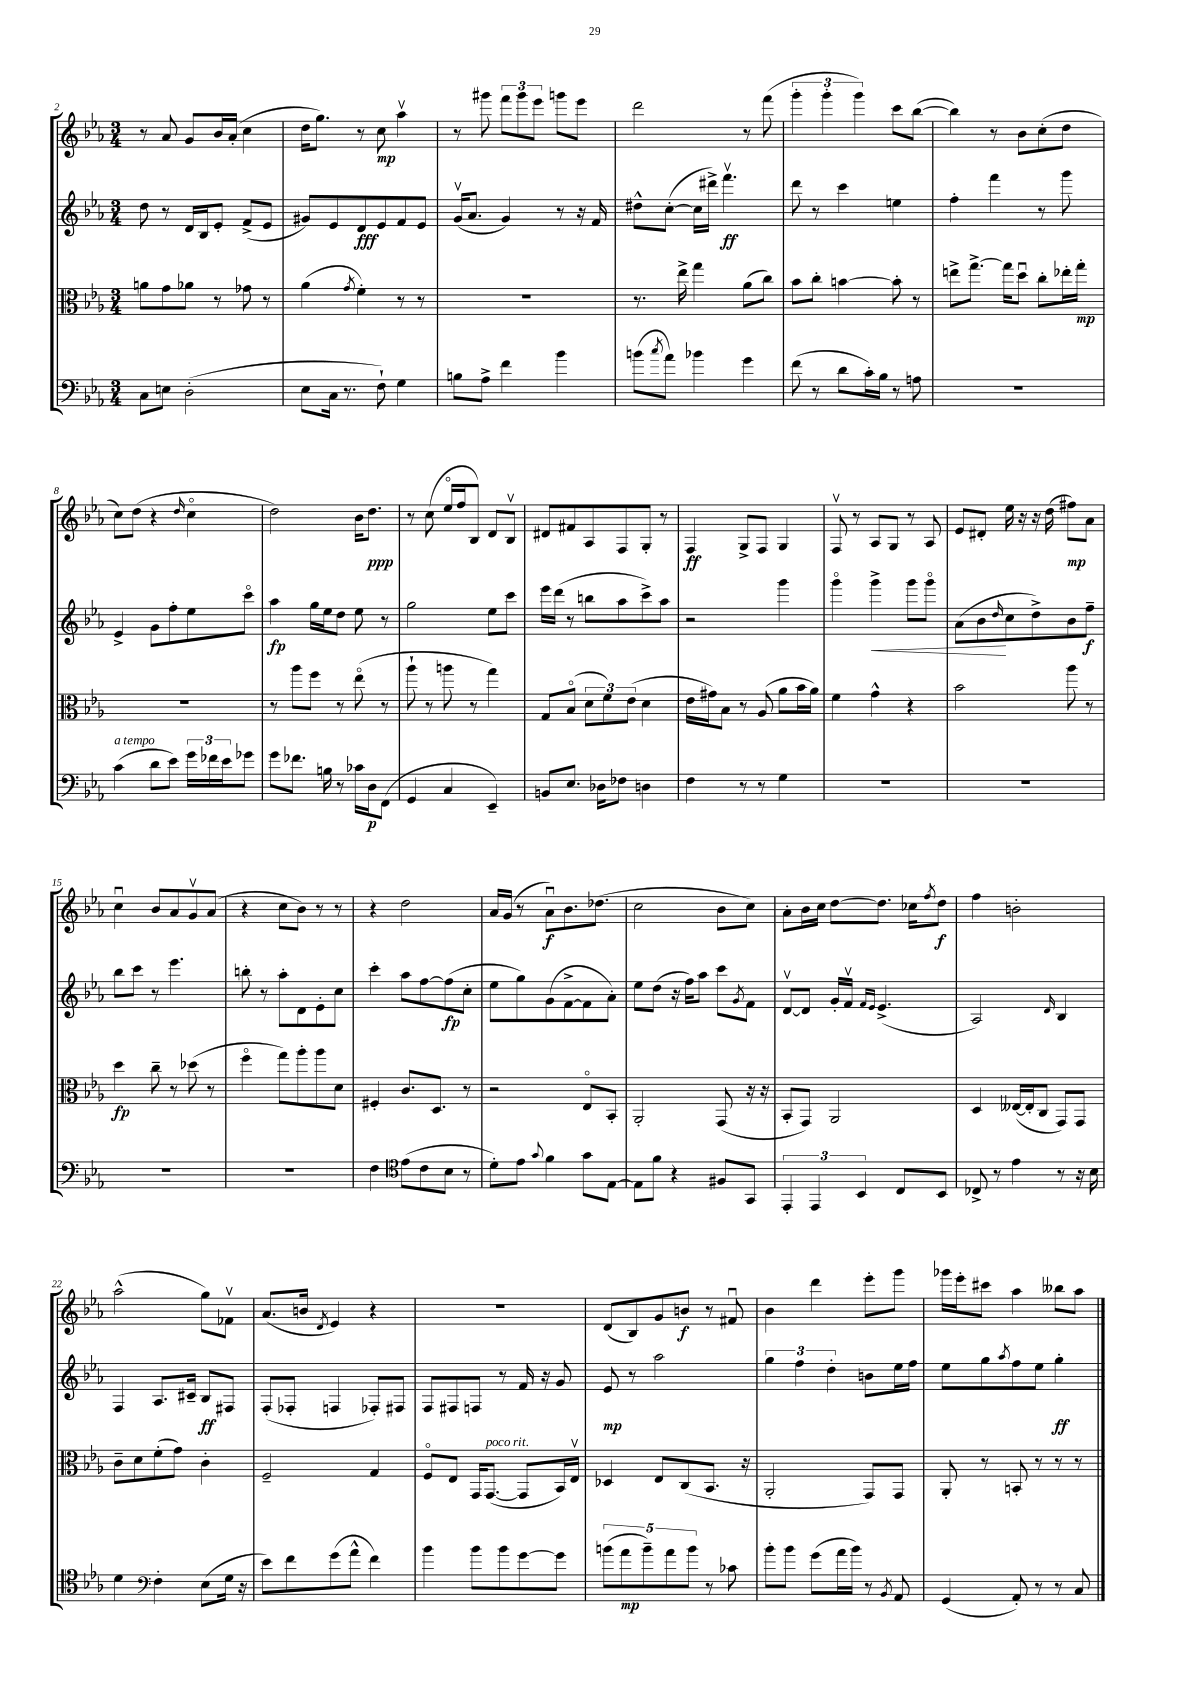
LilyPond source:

<<
\new StaffGroup <<
\new Staff = "s0" {
    \clef treble \key ees \major \numericTimeSignature \time 3/4
    r8 aes'8 g'8 bes'16 aes'16-.( c''4 |
    d''16 g''8.) r8 c''8\mp aes''4\upbow |
    r8 gis'''8 \tuplet 3/2 { f'''8 gis'''8 ees'''8 } g'''8 ees'''8 |
    d'''2 r8 f'''8( |
    \tuplet 3/2 { g'''4-. g'''4-. g'''4) } c'''8 bes''8~( |
    bes''4) r8 bes'8 c''8-.( d''8 |
    c''8) d''8( r4 \grace { d''16 } c''4\flageolet |
    d''2) bes'16 d''8.\ppp |
    r8 c''8( ees''16\flageolet f''16 bes8) d'8 bes8\upbow |
    dis'8 fis'8 aes8 f8 g8-. r8 |
    f4\ff g8-> f8 g4 |
    f8\upbow r8 aes8 g8 r8 aes8 |
    ees'8 dis'8-. ees''16 r16 r16 d''16( fis''8\mp) aes'8 |
    c''4\downbow bes'8 aes'8 g'8\upbow aes'8( |
    r4 c''8 bes'8) r8 r8 |
    r4 d''2 |
    aes'16 g'16( r8 aes'8\downbow\f) bes'8. des''8.( |
    c''2 bes'8 c''8) |
    aes'8-. bes'16 c''16 d''8~ d''8. ces''16 \acciaccatura { f''8 } d''8\f |
    f''4 b'2-. |
    aes''2-^( g''8) fes'8\upbow |
    aes'8.( b'16 \acciaccatura { d'8 } ees'4) r4 |
    R2. |
    d'8( bes8) g'8 b'8\f r8 fis'8\downbow |
    bes'4 d'''4 ees'''8-. g'''8 |
    ges'''16 ees'''16-. cis'''8 aes''4 beses''8 aes''8 \bar "|." |
}
\new Staff = "s1" {
    \clef treble \key ees \major \numericTimeSignature \time 3/4
    d''8 r8 d'16 bes16 ees'8-. f'8->( ees'8 |
    gis'8) ees'8 d'8\fff ees'8 f'8 ees'8 |
    g'16\upbow( aes'8. g'4) r8 r16 f'16 |
    dis''8-^ c''8~-.( c''16 dis'''16->) f'''4.\upbow\ff |
    d'''8 r8 c'''4 e''4 |
    f''4-. f'''4 r8 g'''8 |
    ees'4-> g'8 f''8-. ees''8 c'''8\flageolet |
    aes''4\fp g''16 ees''16 d''8 ees''8 r8 |
    g''2 ees''8 c'''8 |
    ees'''16 d'''16( r8 b''8 aes''8 c'''8->) aes''8 |
    r2 g'''4 |
    g'''4\flageolet g'''4->\< g'''8 g'''8\flageolet |
    aes'8( bes'8\! \grace { d''16 } c''8 d''8->) bes'8 f''8--\f |
    bes''8 c'''8 r8 ees'''4. |
    b''8-. r8 aes''8-. d'8 ees'8-. c''8 |
    c'''4-. aes''8 f''8~ f''8\fp( c''8-. |
    ees''8 g''8) g'8( f'8~-> f'8 aes'8-.) |
    ees''8 d''8( r16 f''16) aes''8 c'''8 \acciaccatura { g'8 } f'8 |
    d'8~\upbow d'8 g'16-. f'16\upbow \grace { f'16 ees'16 } ees'4.->( |
    aes2) \grace { d'16 } bes4 |
    f4 aes8. cis'16-- bes8\ff fis8 |
    f8-.( fes8-. f4 fes8-.) fis8 |
    f8 fis8 f8 r8 f'16 r16 g'8 |
    ees'8\mp r8 aes''2 |
    \tuplet 3/2 { g''4 f''4 d''4-. } b'8 ees''16 f''16 |
    ees''8 g''8 \acciaccatura { aes''8 } f''8 ees''8 g''4-.\ff \bar "|." |
}
\new Staff = "s2" {
    \clef alto \key ees \major \numericTimeSignature \time 3/4
    a'8 g'8 aes'8 r8 ges'8 r8 |
    aes'4( \acciaccatura { g'8 } f'4-.) r8 r8 |
    R2. |
    r8. ees''16-> g''4 aes'8( c''8) |
    bes'8 c''8-. b'4~ b'8-. r8 |
    e''8-> g''8.~-> g''16 d''8\downbow c''8-. ees''16-. g''16-.\mp |
    R2. |
    r8 aes''8 f''8 r8 ees''8\flageolet( r8 |
    aes''8-! r8 a''8 r8 g''4) |
    g8 bes8\flageolet( \tuplet 3/2 { d'8 f'8) ees'8( } d'4 |
    ees'16 gis'16) bes8 r8 aes8( aes'8 bes'16 aes'16) |
    f'4 g'4-^ r4 |
    bes'2 aes''8 r8 |
    d''4\fp c''8-- r8 des''8( r8 |
    f''4\flageolet g''8) aes''8-. aes''8 d'8 |
    fis4-. c'8. d8. r8 |
    r2 ees8\flageolet bes,8-. |
    aes,2-. g,8( r16 r16 |
    bes,8-. g,8) aes,2 |
    d4 eeses16~( eeses16-. c8 g,8) g,8 |
    c'8-- d'8 f'8-.( g'8) c'4-. |
    f2-- g4 |
    f8\flageolet ees8 g,16 g,8.~^\markup { \italic "poco rit." }( g,8 bes,16) ees16\upbow |
    des4 ees8 c8( bes,8. r16 |
    aes,2-. g,8) g,8 |
    aes,8-. r8 b,8-. r8 r8 r8 \bar "|." |
}
\new Staff = "s3" {
    \clef bass \key ees \major \numericTimeSignature \time 3/4
    c8 e8 d2-.( |
    ees8 c16 r8. f8-!) g4 |
    b8 aes8-> f'4 bes'4 |
    b'8( \acciaccatura { c''8 } aes'8) bes'4 g'4 |
    f'8( r8 d'8 c'16-.) bes16 r8 a8 |
    R2. |
    c'4^\markup { \italic "a tempo" }( d'8 ees'8) \tuplet 3/2 { g'16 fes'16 ees'16 } ges'8 |
    g'8 fes'8. b16 r8 ces'16 d16\p f,8( |
    g,4 c4 ees,4--) |
    b,8 ees8. des16 fes8 d4 |
    f4 r8 r8 g4 |
    R2. |
    R2. |
    R2. |
    R2. |
    f4 \clef tenor ees'8( c'8 bes8 r8 |
    d'8-.) ees'8 \appoggiatura { g'8 } f'4 g'8 ees8~ |
    ees8 f'8 r4 fis8 g,8 |
    \tuplet 3/2 { ees,4-. ees,4 bes,4 } c8 bes,8 |
    ces8-> r8 ees'4 r8 r16 bes16 |
    d'4 \clef bass f4-. ees8( g16 r16 |
    ees'8) f'8 g'8( aes'8-^ f'4) |
    bes'4 bes'8 bes'8 g'8~ g'8 |
    \tuplet 5/4 { b'8( aes'8\mp b'8--) aes'8 b'8 } r8 ces'8 |
    bes'8-. bes'8 g'8( aes'16 bes'16) r8 \acciaccatura { bes,8 } aes,8 |
    g,4( aes,8-.) r8 r8 c8 \bar "|." |
}
>>
>>
\layout { \context { \Score currentBarNumber = #2 } }
